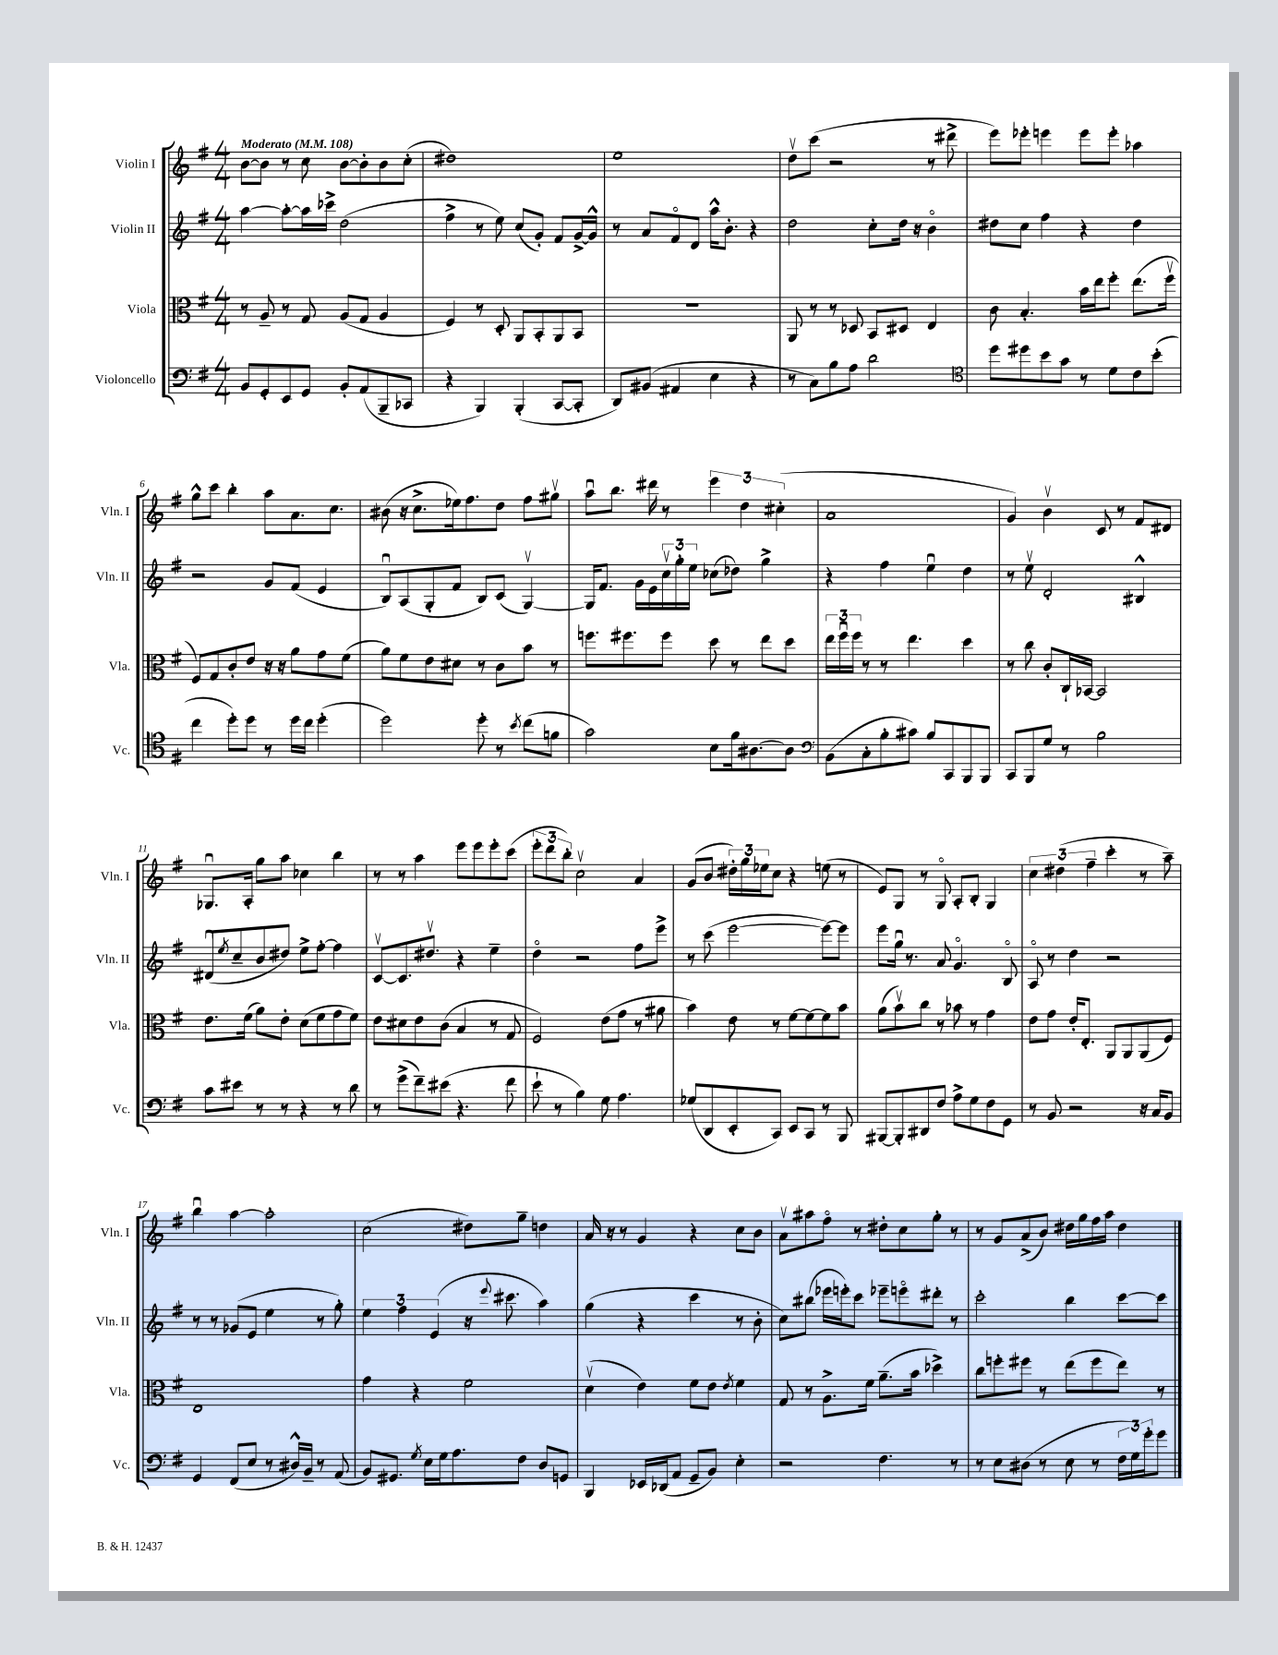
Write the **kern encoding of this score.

**kern	**kern	**kern	**kern
*staff4	*staff3	*staff2	*staff1
*clefF4	*clefC3	*clefG2	*clefG2
*k[f#]	*k[f#]	*k[f#]	*k[f#]
*M4/4	*M4/4	*M4/4	*M4/4
*MM108	*MM108	*MM108	*MM108
8BB	8r	[4aa	[8b
8GG'	8A~	.	8b]
8EE	8r	8aa'_	8r
8GG	8G	16aa]	8cc
.	.	16ccc-^	.
8BB'	(8A	(2dd	[8b
(8AA	8G	.	8b']
8BBB~	4A	.	8b
8CC-	.	.	(8cc'
=	=	=	=
4r	4F#)	4ff#^	1dd#)
4BBB)	8r	8r	.
.	8D'	8ee)	.
(4BBB'	8AA	(8cc	.
.	8BB'	8g')	.
[8CC	8AA	8f#	.
8CC']	8BB	[16g^	.
.	.	16g^^]	.
=	=	=	=
8DD)	1r	8r	1ee
(8BB#	.	8a	.
4AA#	.	8f#o	.
.	.	8d	.
4E	.	16aa^^	.
.	.	8.b'	.
4r	.	4r	.
=	=	=	=
8r	8AA	2dd	8ddv
8C)	8r	.	(8ccc
8B	8r	.	2r
8A	8D-	.	.
2d	8BB	8cc'	.
.	8D#	16dd	.
.	.	16r	.
.	4E	4bo	8r
.	.	.	8ddd#^
=	=	=	=
*clefC4	*	*	*
8dd	8c	8dd#	8eee)
8dd#	4.B'	8cc	8eee-'
8b	.	4ff#	4eee
8g	.	.	.
8r	16b	4r	8eee
.	16ee	.	.
8d	8ff#'	.	8eee'
8c	(8.ee	4dd#	4aa-
(8b'	.	.	.
.	16ff#v	.	.
=	=	=	=
4cc	8F#)	2r	8gg^^
.	8G	.	8ccc
8dd')	8c'	.	4bb'
8dd	8e	.	.
8r	16r	8g	8aa
.	16r	.	.
16dd	8a	(8f#	8.a
16cc	.	.	.
(4dd'	8g	4e	.
.	.	.	8.cc
.	(8f#	.	.
=	=	=	=
2dd)	8a)	8Bu)	(8b#
.	8f#	(8A	16r
.	.	.	8.cc^
.	8e	8G'	.
.	8d#	8f#	16ee-)
.	.	.	8.ff#
8dd'	8r	8B)	.
8r	8c	(8c	8dd
8qb	.	.	.
(8cc	8b	[4Gv)	8ff#
8f	8r	.	8gg#v
=	=	=	=
2g)	8.ff	16G]	8aau
.	.	8.f#	.
.	.	.	8.bb
.	8.ff#	.	.
.	.	16g	.
.	.	16e	16ddd#
.	8ff#	24ccv	8r
.	.	24gg'	.
.	.	24ee	.
8B	8dd	(8cc-	6eee
16f#	8r	8dd-)	.
.	.	.	6dd
[8.A#	.	.	.
.	8ee	4gg^	.
.	.	.	(6cc#'
8A#]	8dd	.	.
=	=	=	=
*clefF4	*	*	*
(8BB	24ee	4r	1a
.	24ff#u	.	.
.	24ff#	.	.
8C'	8r	.	.
8B'	8r	4ff#	.
8c#)	4.ee	.	.
8B	.	4eeu	.
8CC	.	.	.
8BBB	4dd	4dd	.
8BBB	.	.	.
=	=	=	=
8CC	8r	8r	4g)
8BBB	8cc	8eev	.
8G	8c'	2d'	4bv
8r	16C`	.	.
.	[16BB-	.	.
2B	2BB-]	.	8c
.	.	.	8r
.	.	4B#^^	8f#
.	.	.	8d#
=	=	=	=
8c	8.e	(8d#u	8.G-u
.	.	8qee	.
8e#	.	8cc~	.
.	(16f#	.	16A'
8r	8a)	8b	8gg
8r	8e'	8dd#)	8aa
4r	(8d	8ee^	4cc-
.	8f#	[8ff#'	.
8r	8g	4ff#]	4bb
8d	8f#)	.	.
=	=	=	=
8r	8e	[8cv	8r
(8g^	8d#	8.c]	8r
8f#~)	8e	.	4aa
.	.	8.dd#v	.
(8e#	(8c	.	.
4.r	4B	4r	8eee
.	.	.	8eee
.	8r	4ee~	8eee'
8f#	8G	.	(8ccc
=	=	=	=
8e`	2F#)	4ddo	12eee'
.	.	.	12ddd
8r	.	.	.
.	.	.	12bb')
4B)	.	2r	2ccv
8G	(8e	.	.
4.A	8g	.	.
.	8r	8ff#	4a
.	8a#	8eee^	.
=	=	=	=
(8G-	4b)	8r	(8g
8DD	.	(8ccc	8b
8EE'	8e	[2eee	24dd#')
.	.	.	24gg
.	.	.	24ee-
8CC)	8r	.	8cc
8EE	[8f#	.	4r
8CC	8f#_	.	.
8r	8f#]	8eee_)	(8ee
8BBB	8b	8eee]	8r
=	=	=	=
[8BBB#	(8a	8eee	8e)
8BBB#']	8bv)	16ggu	8G
.	.	8.r	.
8DD#	8cc	.	8r
8F#	8r	8a	8Go
8A^	8b-	4.go	8A'
8G	8r	.	8B'
8F#	4g	.	4G
8GG	.	8Bo	.
=	=	=	=
8r	8e	8Ao	6cc
8BB	8g	8r	.
.	.	.	(6dd#
2r	16e'	4dd	.
.	8.E'	.	.
.	.	.	6ff#~
.	8AA	2r	4ccc'
.	8AA	.	.
16r	(8AA	.	8r
16C	.	.	.
8BB	8F#)	.	8aa~)
=	=	=	=
4GG	1E	8r	4bbu
.	.	8r	.
(8FF#	.	(8g-	[4aa
8E	.	8e	.
8r	.	4ee	2aa']
16D#^^)	.	.	.
16BB~	.	.	.
8r	.	8r	.
(8AA	.	8gg')	.
=	=	=	=
8BB)	4g	6ee	(2cc
8.GG#	.	.	.
.	.	6ff#	.
.	4r	.	.
8qG	.	.	.
16E	.	.	.
.	.	(6e	.
16G	.	.	.
8.A	.	.	.
.	2f#	16r	8dd#)
.	.	8qqeee	.
.	.	8.ccc#	.
8F#	.	.	8gg~
8D	.	4aa)	4dd
8GG	.	.	.
=	=	=	=
4BBB	(4dv	(4gg	16a
.	.	.	16r
.	.	.	8r
16EE-	4e)	4r	4g
(16DD-	.	.	.
8AA	.	.	.
8GG~	8f#	4ccc	4r
8BB)	8e	.	.
.	8qe	.	.
4E'	4f#	8r	8cc
.	.	8b'	8b
=	=	=	=
2r	8G	8cc)	8av
.	8r	(8bb#	8aa#
.	8.A^	16eee-	8ff#o
.	.	16eee')	.
.	.	8ccc	8r
.	16f#	.	.
4.F#	(8.a~	8eee-~	8dd#'
.	.	8eeeo	8cc
.	16b	.	.
.	4dd-^)	8ddd#'	8gg'
8r	.	8r	8r
=	=	=	=
8r	8cc	2ccc'	8r
8E	8ff'	.	8g
(8D#	8ff#	.	(8a^
8r	8r	.	8b)
8E	(8ee	4bb	16dd#
.	.	.	16gg
8r	8ff#	.	16ff#
.	.	.	16aa
24F#	8ee)	[8ccc	4dd#
24G)	.	.	.
24g'	.	.	.
8g	8r	8ccc]	.
==	==	==	==
*-	*-	*-	*-
